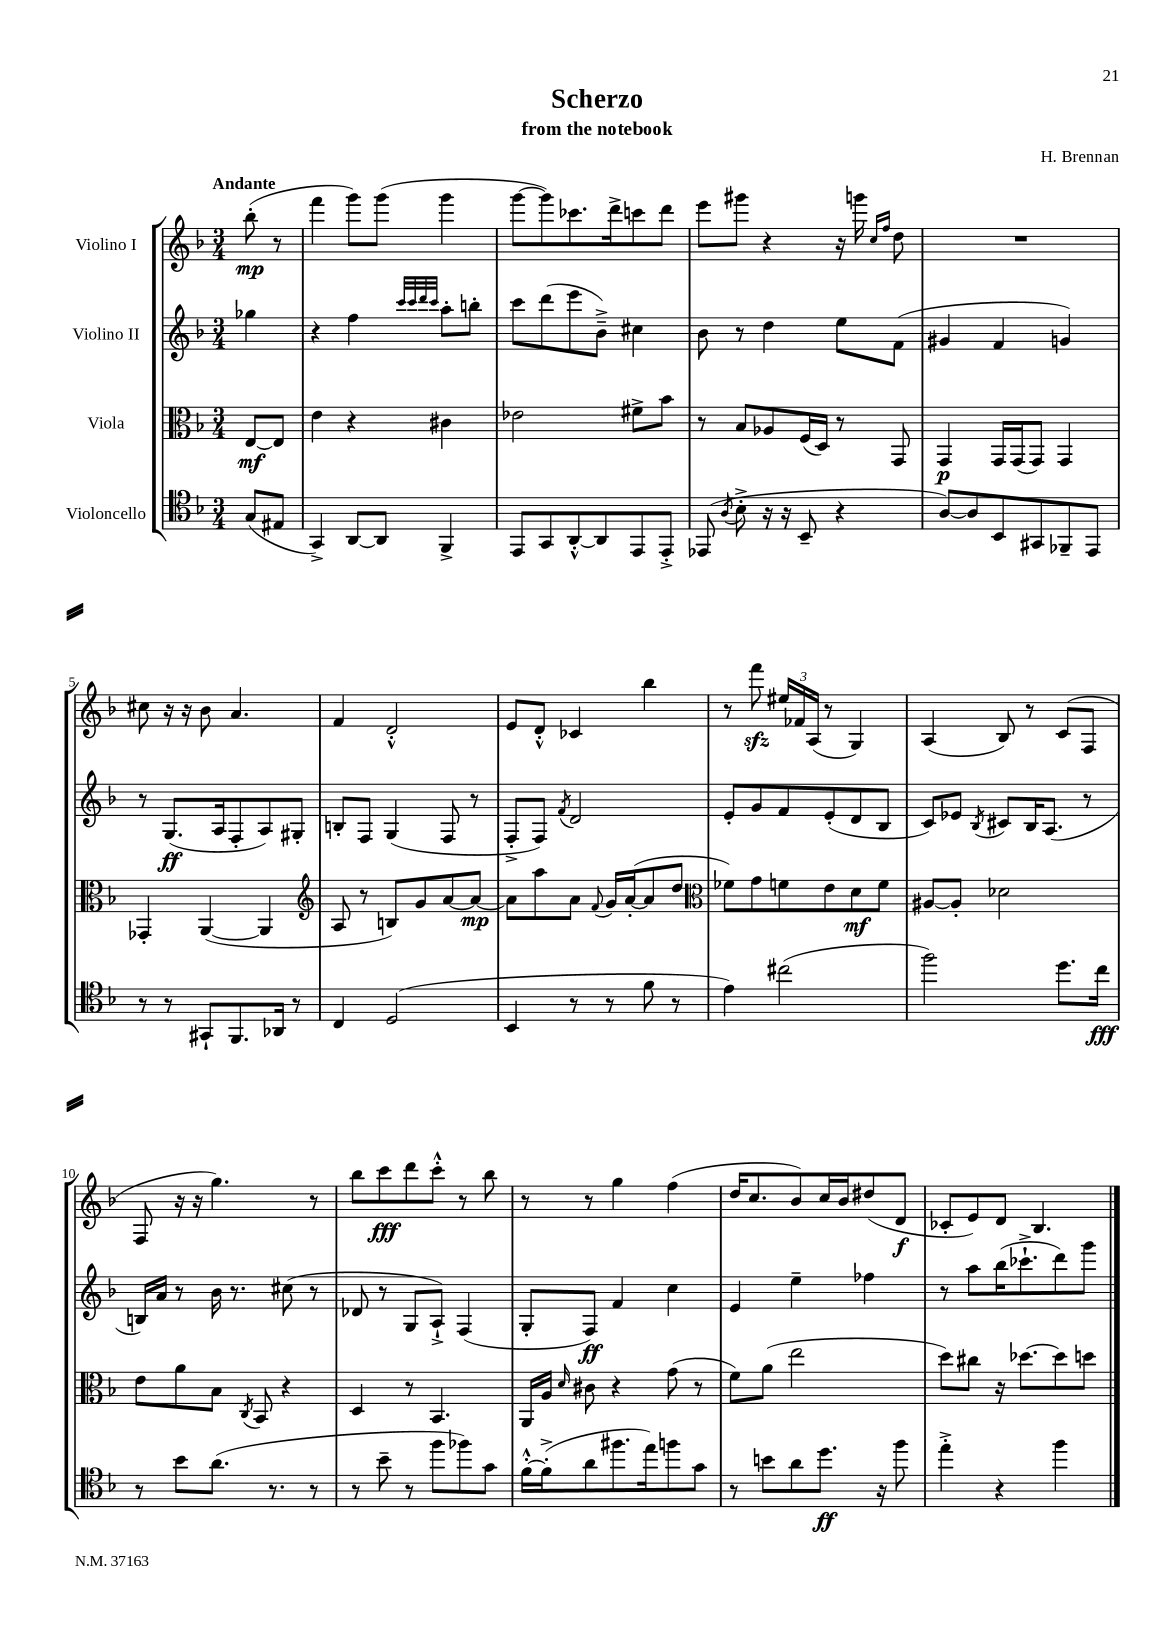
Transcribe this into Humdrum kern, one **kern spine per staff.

**kern	**dynam	**kern	**dynam	**kern	**dynam	**kern	**dynam
*part4	*part4	*part3	*part3	*part2	*part2	*part1	*part1
*staff4	*staff4	*staff3	*staff3	*staff2	*staff2	*staff1	*staff1
*I"Violoncello	*	*I"Viola	*	*I"Violino II	*	*I"Violino I	*
*clefC4	*	*clefC3	*	*clefG2	*	*clefG2	*
*k[b-]	*	*k[b-]	*	*k[b-]	*	*k[b-]	*
*M3/4	*	*M3/4	*	*M3/4	*	*M3/4	*
=	=	=	=	=	=	=	=
!	!	!	!	!	!	!LO:TX:a:B:t=Andante	!
(8G/L	.	[8E/L	mf	4gg-X\	.	(8bb-'\	mp
8E#X/J	.	8E/J]	.	.	.	8r	.
=1	=1	=1	=1	=1	=1	=1	=1
4GG^/)	.	4e\	.	4r	.	4fff\	.
[8AA/L	.	4r	.	4ff\	.	8ggg\L)	.
8AA/J]	.	.	.	.	.	(8ggg\J	.
.	.	.	.	32qqccc/LLL	.	.	.
.	.	.	.	32qqccc/	.	.	.
.	.	.	.	32qqddd/	.	.	.
.	.	.	.	32qqccc/JJJ	.	.	.
4FF^/	.	4c#X\	.	8aa'\L	.	4ggg\	.
.	.	.	.	8bbn'\J	.	.	.
=2	=2	=2	=2	=2	=2	=2	=2
8EE/L	.	2e-X\	.	8ccc\L	.	[8ggg\L	.
8GG/	.	.	.	(8ddd\	.	8ggg\])	.
[8AA'^^/	.	.	.	8eee\	.	8.ccc-X\	.
8AA/]	.	.	.	8b-~^\J)	.	.	.
.	.	.	.	.	.	16ddd^\k	.
8EE/	.	8f#X^\L	.	4cc#X\	.	8cccn\	.
8EE'^/J	.	8b-\J	.	.	.	8ddd\J	.
=3	=3	=3	=3	=3	=3	=3	=3
(8EE-X/	.	8r	.	8b-\	.	8eee\L	.
8qA/	.	.	.	.	.	.	.
8B-'^\	.	8B-/L	.	8r	.	8ggg#X\J	.
16r	.	8A-X/	.	4dd\	.	4r	.
16r	.	.	.	.	.	.	.
8BB-~/	.	(16F/L	.	.	.	.	.
.	.	16D/JJ)	.	.	.	.	.
4r	.	8r	.	8ee\L	.	16r	.
.	.	.	.	.	.	16gggn\	.
.	.	.	.	.	.	16qqcc/LL	.
.	.	.	.	.	.	16qqff/JJ	.
.	.	8GG/	.	(8f\J	.	8dd\	.
=4	=4	=4	=4	=4	=4	=4	=4
[8A/L)	.	4GG/	p	4g#X/	.	2.r	.
8A/]	.	.	.	.	.	.	.
8BB-/	.	16GG/LL	.	4f/	.	.	.
.	.	(16GG/J	.	.	.	.	.
8GG#X/	.	8GG/J)	.	.	.	.	.
8FF-X~/	.	4GG/	.	4gn/)	.	.	.
8EE/J	.	.	.	.	.	.	.
!!LO:LB:g=z
=5	=5	=5	=5	=5	=5	=5	=5
8r	.	4GG-X'/	.	8r	.	8cc#X\	.
8r	.	.	.	(8.G/L	ff	16r	.
.	.	.	.	.	.	16r	.
8GG#X`/L	.	([4AA/	.	.	.	8b-\	.
.	.	.	.	16A/k	.	.	.
8.FF/	.	.	.	8F'/	.	4.a/	.
.	.	4AA/]	.	8A/)	.	.	.
16AA-X/Jk	.	.	.	.	.	.	.
8r	.	.	.	8G#X'/J	.	.	.
=6	=6	=6	=6	=6	=6	=6	=6
*	*	*clefG2	*	*	*	*	*
4C/	.	8A/	.	8Bn'/L	.	4f/	.
.	.	8r	.	8F/J	.	.	.
(2D/	.	8Bn/L)	.	(4G/	.	2d'^^/	.
.	.	8g/	.	.	.	.	.
.	.	[8a/	.	8F/	.	.	.
.	.	8a/J_	mp	8r	.	.	.
=7	=7	=7	=7	=7	=7	=7	=7
4BB-/	.	8a\L]	.	8F'^/L	.	8e/L	.
.	.	8aa\	.	8F/J)	.	8d'^^/J	.
.	.	.	.	8qf/	.	.	.
8r	.	8a\J	.	2d/	.	4c-X/	.
.	.	8qqf/	.	.	.	.	.
8r	.	16g/LL	.	.	.	.	.
.	.	([16a'/J	.	.	.	.	.
8f\	.	8a/]	.	.	.	4bb-\	.
8r	.	8dd/J	.	.	.	.	.
=8	=8	=8	=8	=8	=8	=8	=8
*	*	*clefC3	*	*	*	*	*
4e\)	.	8f-X\L)	.	8e'/L	.	8r	.
.	.	8g\	.	8g/	.	8fffzz\	.
(2cc#X\	.	8fn\	.	8f/	.	24ee#X/LL	.
.	.	.	.	.	.	24f-X/	.
.	.	.	.	.	.	(24A/JJ	.
.	.	8e\	.	(8e'/	.	8r	.
.	.	8d\	mf	8d/	.	4G/)	.
.	.	8f\J	.	8B-/J	.	.	.
=9	=9	=9	=9	=9	=9	=9	=9
2ff\)	.	[8A#X/L	.	8c/L)	.	(4A/	.
.	.	8A#'/J]	.	8e-X/J	.	.	.
.	.	.	.	8qB-/	.	.	.
.	.	2d-X\	.	8c#X/L	.	8B-/)	.
.	.	.	.	16B-/K	.	8r	.
.	.	.	.	(8.A/J	.	.	.
8.dd\L	.	.	.	.	.	(8c/L	.
.	.	.	.	8r	.	8F/J	.
16cc\Jk	fff	.	.	.	.	.	.
!!LO:LB:g=z
=10	=10	=10	=10	=10	=10	=10	=10
8r	.	8e\L	.	16Bn/LL)	.	8F/	.
.	.	.	.	16a/JJ	.	.	.
8b-\L	.	8a\	.	8r	.	16r	.
.	.	.	.	.	.	16r	.
(8.a\J	.	8B-\J	.	16b-\	.	4.gg\)	.
.	.	.	.	8.r	.	.	.
.	.	8qC/	.	.	.	.	.
.	.	8BB-/	.	.	.	.	.
8.r	.	.	.	.	.	.	.
.	.	4r	.	(8cc#X\	.	.	.
8r	.	.	.	8r	.	8r	.
=11	=11	=11	=11	=11	=11	=11	=11
8r	.	4D/	.	8d-X/	.	8bb-\L	.
8b-~\	.	.	.	8r	.	8ccc\	fff
8r	.	8r	.	8G/L	.	8ddd\	.
8ff\L	.	4.BB-/	.	8A`^/J)	.	8ccc'^^\J	.
8ff-X\)	.	.	.	(4F/	.	8r	.
8g\J	.	.	.	.	.	8bb-\	.
=12	=12	=12	=12	=12	=12	=12	=12
[16f'^^\LL	.	16AA/LL	.	8G'/L	.	8r	.
(16f'^\J]	.	16A/JJ	.	.	.	.	.
.	.	16qqd/	.	.	.	.	.
8a\	.	8c#X\	.	8F/J)	ff	8r	.
8.ff#X\	.	4r	.	4f/	.	4gg\	.
16ee\k)	.	.	.	.	.	.	.
8ffn\	.	(8g\	.	4cc\	.	(4ff\	.
8g\J	.	8r	.	.	.	.	.
=13	=13	=13	=13	=13	=13	=13	=13
8r	.	8f\L)	.	4e/	.	16dd/KL	.
.	.	.	.	.	.	8.cc/	.
8bn\L	.	(8a\J	.	.	.	.	.
8a\	.	2ee\	.	4ee~\	.	8b-/)	.
8.dd\J	ff	.	.	.	.	16cc/L	.
.	.	.	.	.	.	16b-/J	.
.	.	.	.	4ff-X\	.	(8dd#X/	.
16r	.	.	.	.	.	.	.
8ff\	.	.	.	.	.	8d/J	f
=14	=14	=14	=14	=14	=14	=14	=14
4ee'^\	.	8dd\L)	.	8r	.	8c-X'/L	.
.	.	8cc#X\J	.	8aa\L	.	8e/)	.
4r	.	16r	.	(16bb-\K	.	8d/J	.
.	.	[8.dd-X\L	.	8.ccc-X`^\	.	.	.
.	.	.	.	.	.	4.B-/	.
4ff\	.	8dd-\]	.	8ddd\)	.	.	.
.	.	8ddn\J	.	8ggg\J	.	.	.
==	==	==	==	==	==	==	==
*-	*-	*-	*-	*-	*-	*-	*-
